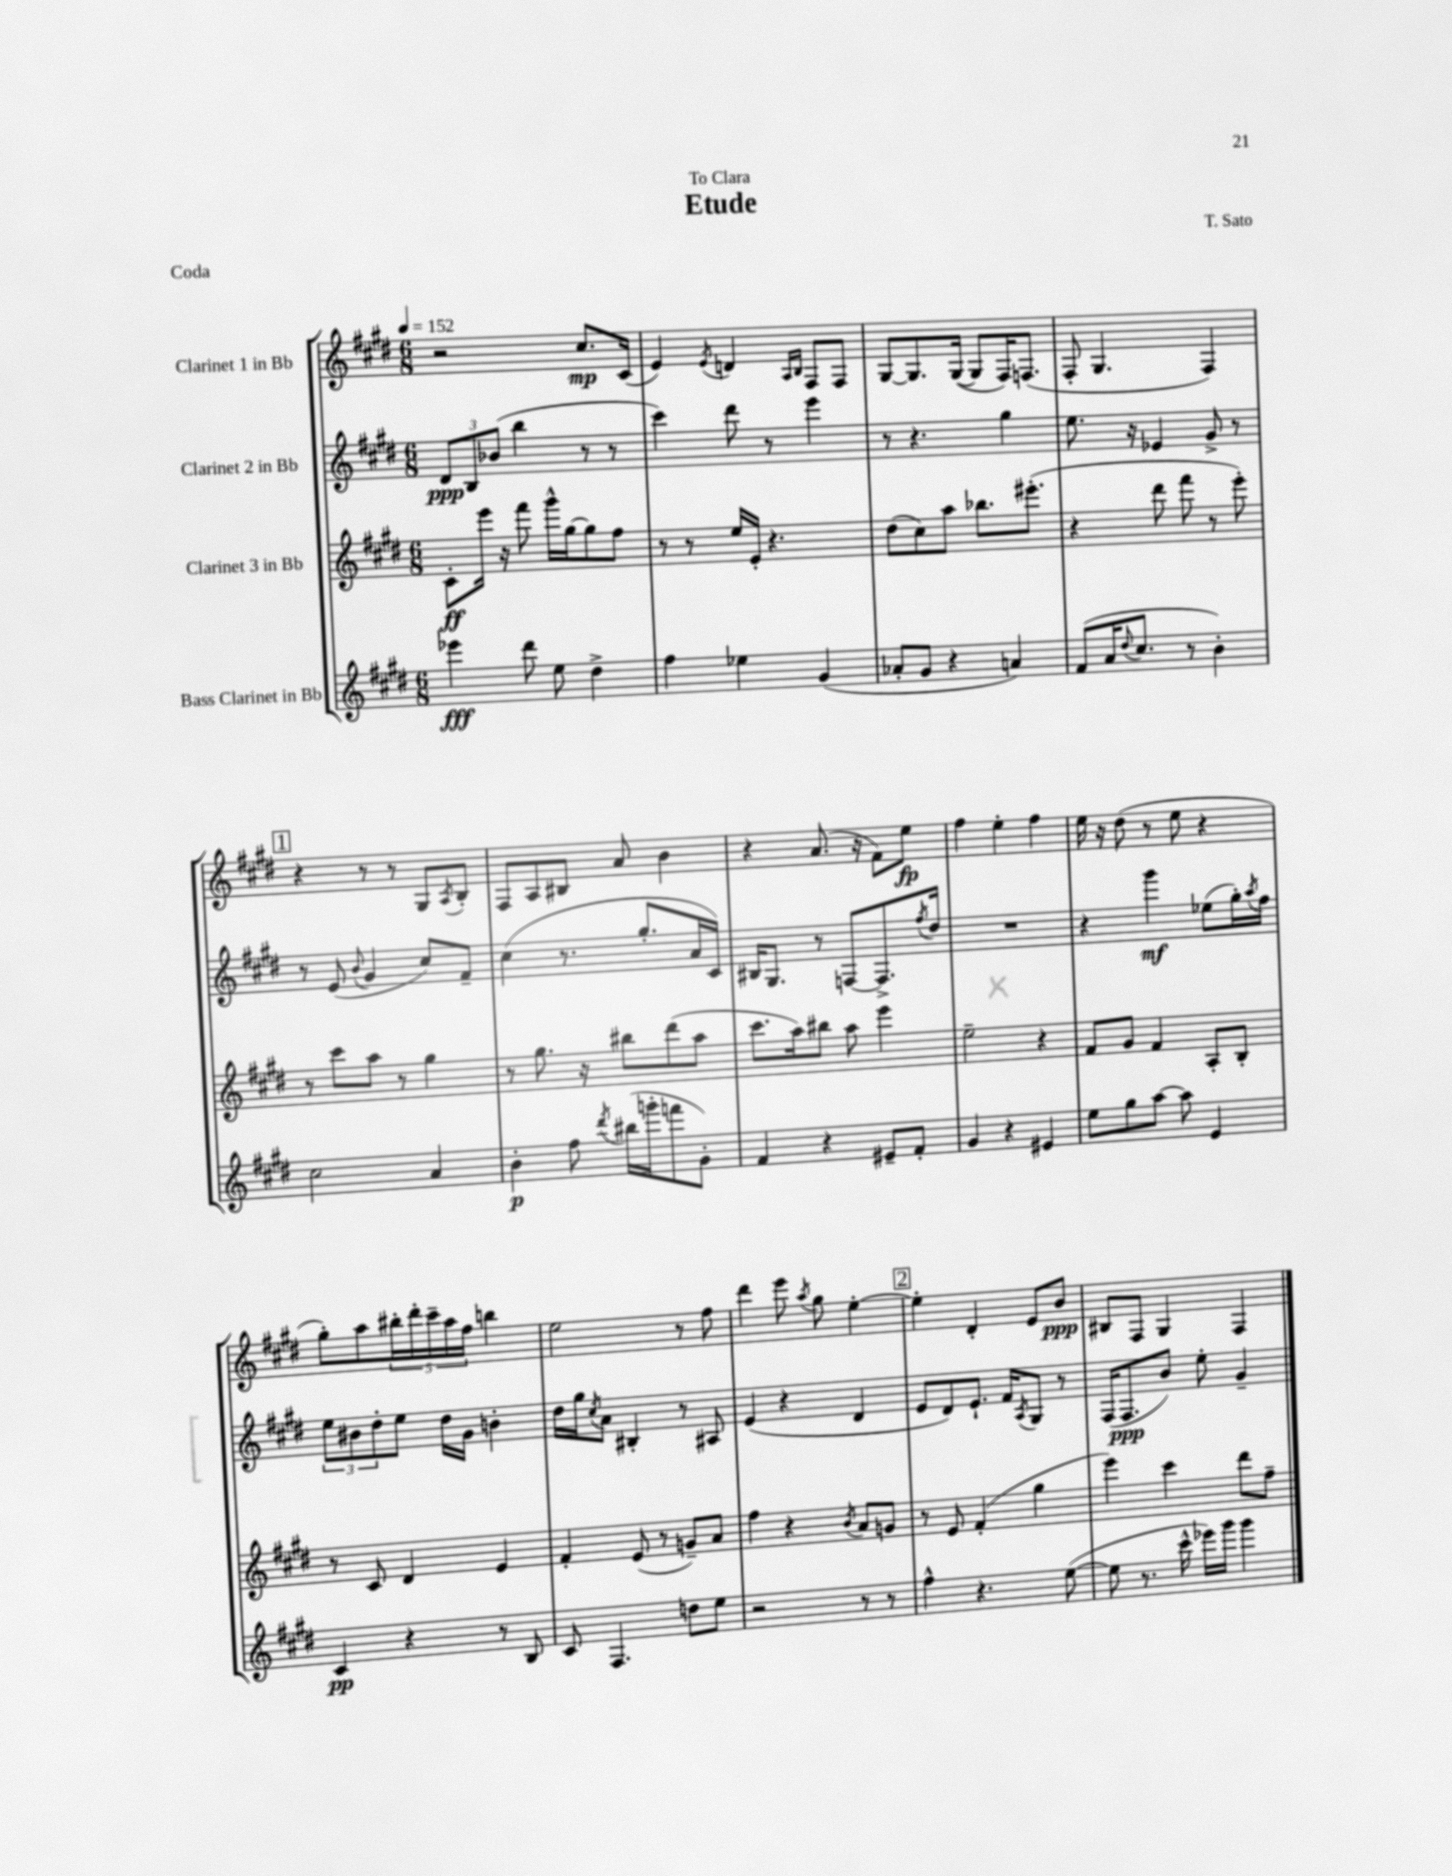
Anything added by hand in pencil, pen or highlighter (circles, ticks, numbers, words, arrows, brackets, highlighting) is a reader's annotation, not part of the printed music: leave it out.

**kern	**kern	**kern	**kern
*staff4	*staff3	*staff2	*staff1
*clefG2	*clefG2	*clefG2	*clefG2
*k[f#c#g#d#]	*k[f#c#g#d#]	*k[f#c#g#d#]	*k[f#c#g#d#]
*M6/8	*M6/8	*M6/8	*M6/8
*MM152	*MM152	*MM152	*MM152
4eee-	8c#'	12d#	2r
.	.	12B	.
.	16eee	.	.
.	.	(12b-	.
.	16r	.	.
8ddd#	8fff#	4bb	.
8ee	16ggg#^^	.	.
.	[16gg#	.	.
4dd#^	8gg#]	8r	8.cc#
.	8ff#	8r	.
.	.	.	(16c#
=	=	=	=
4ff#	8r	4ccc#)	4e)
.	8r	.	.
.	.	.	8qe
4ee-	16ee	8ddd#	4d
.	16e'	.	.
.	4.r	8r	.
.	.	.	16qqA
.	.	.	16qqB
(4g#	.	4eee	8F#
.	.	.	8F#
=	=	=	=
8a-'	(8dd#	8r	[8G#
8g#	8cc#)	4.r	8.G#]
4r	8aa	.	.
.	.	.	([16G#
.	8.bb-	.	8G#]
4a)	.	4gg#	16F#)
.	(8.eee#'	.	(8.F
=	=	=	=
(8f#	4r	8.ee	8F#'
16a	.	.	4.G#
8qqdd#	.	.	.
8.cc#	.	16r	.
.	8ddd#	4e-	.
8r	8fff#	.	.
4b')	8r	8g#^	4F#)
.	8eee')	8r	.
=	=	=	=
2cc#	8r	8r	4r
.	8ccc#	(8e	.
.	.	8qqb	.
.	8aa	4g#	8r
.	8r	.	8r
4a	4gg#	8cc#)	8G#
.	.	.	8qA
.	.	8f#~	8B'
=	=	=	=
4b'	8r	(4cc#	8F#
.	8.gg#	.	8A
8ff#	.	8.r	8B#
.	16r	.	.
8qddd#	.	.	.
(16bb#	8bb#	.	8a
16ggg'	.	8.gg#'	.
8fff	(8ddd#	.	4b
8g#')	8aa	16a	.
.	.	16c#)	.
=	=	=	=
4f#	8.ccc#	16B#	4r
.	.	8.G#	.
.	16aa)	.	.
4r	8bb#	8r	(8.a
.	8aa	[8F	.
.	.	.	16r
8e#~	4eee	8.F^]	8f#)
8f#'	.	.	8ee
.	.	8qff#	.
.	.	16dd#	.
=	=	=	=
4g#	2ee~	2.r	4ff#
4r	.	.	4ee'
4e#	4r	.	4ff#
=	=	=	=
8ee	8f#	4r	16ee
.	.	.	16r
8gg#	8g#	.	(8dd#
[8aa	4f#	4ggg#	8r
8aa]	.	.	8ee
4e	8A'	(8ee-	4r
.	8B'	16gg#')	.
.	.	8qaa	.
.	.	16ff#	.
=	=	=	=
4c#	8r	12ee	8gg#')
.	.	12b#	.
.	8c#	.	8aa
.	.	12dd#'	.
4r	4d#	8ee	20bb#'
.	.	.	20ddd#'
.	.	.	20ccc#~
.	.	16dd#	.
.	.	.	20aa
.	.	16g#	.
.	.	.	20ff#
8r	4e	4b'	4bb
8B	.	.	.
=	=	=	=
8c#	4f#'	16dd#	2ee
.	.	16gg#	.
.	.	8qcc#	.
4.F#	.	8a	.
.	(8e	4B#'	.
.	8r	.	.
8dd	8g~)	8r	8r
8ee	8a	8A#	8ff#
=	=	=	=
2r	4ff#	(4e	4ddd#
.	4r	4r	8eee
.	.	.	8qaa
.	.	.	8gg#
.	8qb	.	.
8r	8a	4d#	[4ee'
8r	8g	.	.
=	=	=	=
4ff#^^	8r	8e	4ee']
.	8e	8d#)	.
4.r	(4f#'	8.e`	4d#'
.	.	16f#	.
.	.	8qA	.
.	4gg#	8G#	8e
([8ee	.	8r	8b
=	=	=	=
8ee]	4eee)	(16F#	8B#
.	.	8.F#	.
8.r	.	.	8F#
.	4ccc#	8b)	4G#
16ccc#^^	.	.	.
16eee-)	.	8ee'	.
16ggg#	.	.	.
4ggg#	8ddd#	4g#~	4F#
.	8ff#~	.	.
==	==	==	==
*-	*-	*-	*-
